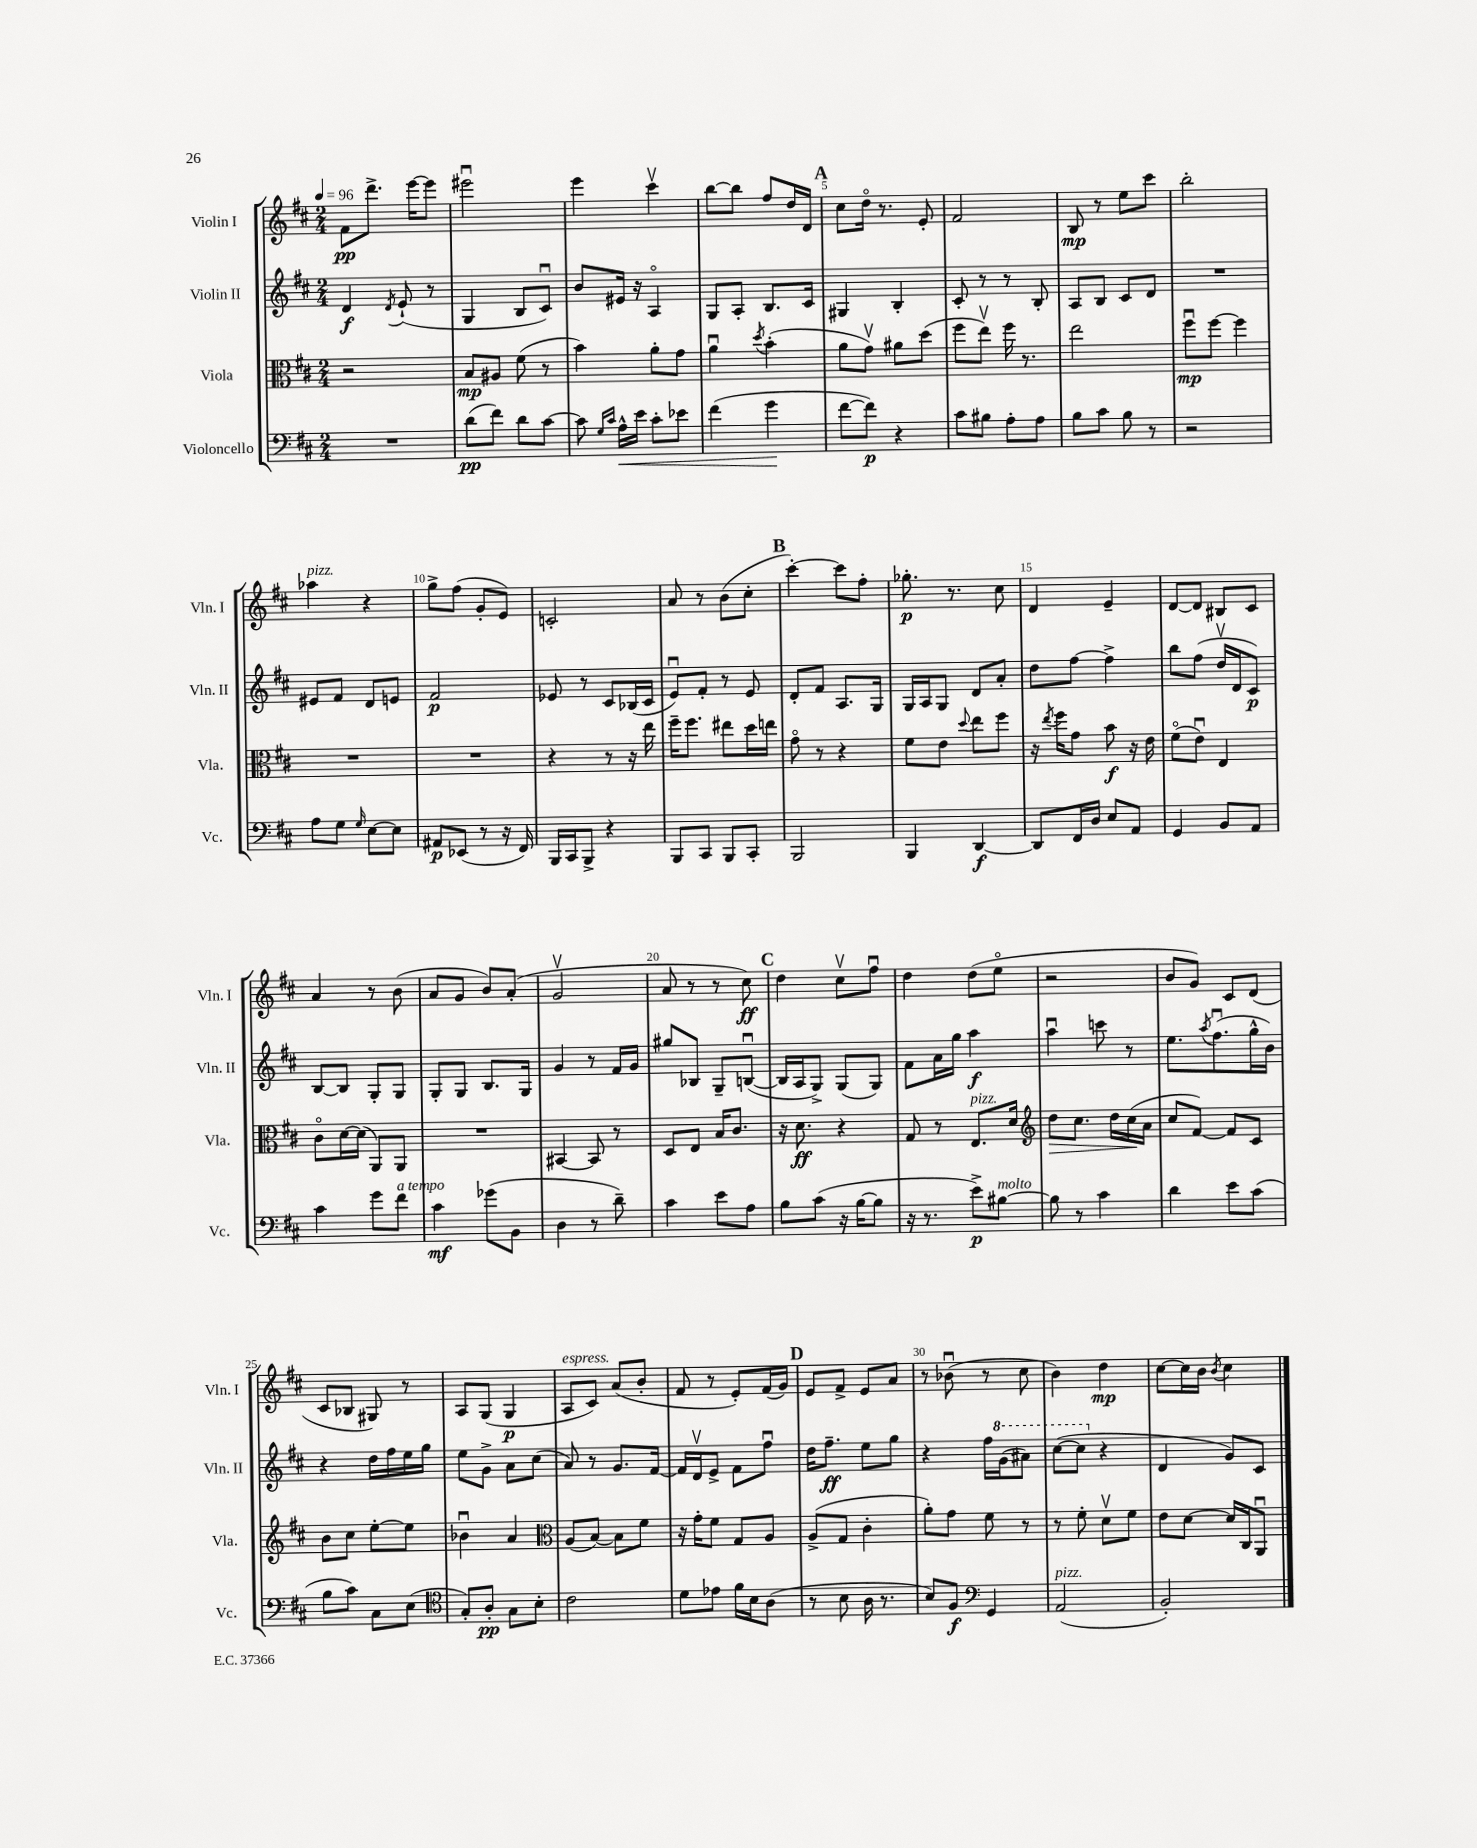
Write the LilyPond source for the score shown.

<<
\new StaffGroup <<
\new Staff = "s0" \with { instrumentName = "Violin I" shortInstrumentName = "Vln. I" } {
    \clef treble \key d \major \numericTimeSignature \time 2/4 \tempo 4 = 96
    fis'8\pp d'''8.-> e'''16~ e'''8 |
    eis'''2\downbow |
    e'''4 cis'''4\upbow |
    b''8~ b''8 fis''8 d''16 d'16 |
    \mark \markup { \bold "A" } cis''8 d''16\flageolet r8. e'8-. |
    fis'2 |
    b8\mp r8 e''8 cis'''8 |
    b''2-. |
    aes''4^\markup { \italic "pizz." } r4 |
    g''8-> fis''8( g'8-. e'8) |
    c'2-. |
    a'8 r8 b'8( cis''8-. |
    \mark \markup { \bold "B" } cis'''4~-.) cis'''8 fis''8-. |
    ges''8.-.\p r8. cis''8 |
    d'4 e'4-- |
    d'8~ d'8 bis8 cis'8 |
    a'4 r8 b'8( |
    a'8 g'8 b'8) a'8-.( |
    g'2\upbow |
    a'8 r8 r8 cis''8\ff) |
    \mark \markup { \bold "C" } d''4 cis''8\upbow fis''8\downbow |
    d''4 d''8( e''8\flageolet |
    r2 |
    b'8 g'8) cis'8 d'8( |
    cis'8 bes8 gis8) r8 |
    a8 g8( g4\p |
    a8^\markup { \italic "espress." } cis'8) a'8( b'8-. |
    fis'8 r8 e'8-.) fis'16( g'16) |
    \mark \markup { \bold "D" } e'8 fis'8-> e'8 a'8 |
    r8 bes'8\downbow( r8 cis''8 |
    b'4) d''4\mp |
    cis''8~ cis''16 b'16 \acciaccatura { b'8 } cis''4 \bar "|." |
}
\new Staff = "s1" \with { instrumentName = "Violin II" shortInstrumentName = "Vln. II" } {
    \clef treble \key d \major \numericTimeSignature \time 2/4
    d'4\f \acciaccatura { d'8 } e'8-!( r8 |
    g4 b8 cis'8\downbow) |
    b'8 eis'16 r16 a4\flageolet |
    g8 a8-. b8. cis'16 |
    \mark \markup { \bold "A" } gis4 b4-. |
    cis'8-. r8 r8 b8-. |
    a8 b8 cis'8 d'8 |
    R2 |
    eis'8 fis'8 d'8 e'8 |
    fis'2\p |
    ees'8 r8 cis'8 bes16( cis'16 |
    e'8\downbow) fis'8-. r8 e'8 |
    \mark \markup { \bold "B" } d'8-. fis'8 a8. g16 |
    g16 a16 g8 d'8 a'8-. |
    d''8 fis''8~ fis''4-> |
    b''8 fis''8( d''16\upbow d'16 cis'8\p) |
    b8~ b8 g8-. g8 |
    g8-. g8 b8. g16 |
    g'4 r8 fis'16 g'16 |
    gis''8 bes8 g8-- b8~\downbow( |
    \mark \markup { \bold "C" } b16 a16 g8->) g8( g8) |
    fis'8 a'16 g''16 a''4\f |
    a''4\downbow c'''8 r8 |
    e''8. \acciaccatura { a''8 } fis''8.\downbow( g''16-^ b'16) |
    r4 d''16 fis''16 e''16 g''16 |
    e''8 g'8-> a'8 cis''8( |
    a'8) r8 g'8. fis'16~ |
    fis'16 d'16\upbow e'8-> fis'8 fis''8\downbow |
    \mark \markup { \bold "D" } d''16 fis''8.--\ff e''8 g''8 |
    r4 fis''16 \ottava #1 g''16( ais''8) |
    cis'''8~( cis'''8 \ottava #0 r4 |
    d'4 g'8) cis'8 \bar "|." |
}
\new Staff = "s2" \with { instrumentName = "Viola" shortInstrumentName = "Vla." } {
    \clef alto \key d \major \numericTimeSignature \time 2/4
    r2 |
    b8\mp ais8 fis'8( r8 |
    b'4) a'8-. g'8 |
    a'4\downbow \acciaccatura { d''8 } b'4-.( |
    \mark \markup { \bold "A" } a'8 g'8\upbow) ais'8 d''8( |
    fis''8 e''8\upbow) fis''16 r8. |
    e''2 |
    fis''8\downbow\mp fis''8~ fis''4 |
    R2 |
    R2 |
    r4 r8 r16 e''16 |
    fis''16-- fis''8. eis''8 d''16 e''16 |
    \mark \markup { \bold "B" } g'8\flageolet r8 r4 |
    fis'8 e'8 \appoggiatura { d''8 } e''8 fis''8 |
    r16 \acciaccatura { e''8 } fis''16 g'8 b'8\f r16 e'16 |
    fis'8\flageolet( e'8\downbow) e4 |
    cis'8\flageolet d'16~ d'16( a,8) a,8 |
    R2 |
    bis,4~ bis,8 r8 |
    d8 e8 b16 cis'8. |
    \mark \markup { \bold "C" } r16 d'8.\ff r4 |
    g8 r8 e8.^\markup { \italic "pizz." } d'16 |
    \clef treble d''8\> cis''8. d''16 cis''16\!( a'16 |
    cis''8 fis'8~) fis'8 cis'8 |
    b'8 cis''8 e''8~-. e''8 |
    bes'4\downbow a'4 |
    \clef alto a8( b8~) b8 fis'8 |
    r16 g'16-. fis'8 g8 a8 |
    \mark \markup { \bold "D" } a8->( g8 cis'4-. |
    a'8-.) g'8 fis'8 r8 |
    r8 fis'8-. d'8\upbow fis'8 |
    e'8 d'8~ d'16 cis16 a,8\downbow \bar "|." |
}
\new Staff = "s3" \with { instrumentName = "Violoncello" shortInstrumentName = "Vc." } {
    \clef bass \key d \major \numericTimeSignature \time 2/4
    R2 |
    d'8\pp( fis'8) d'8 cis'8~ |
    cis'8 \grace { g16 cis'16 } a16-^\< e'16 cis'8-. ees'8 |
    fis'4( g'4\! |
    \mark \markup { \bold "A" } fis'8~ fis'8\p) r4 |
    cis'8 bis8 a8-. a8 |
    b8 cis'8 b8 r8 |
    r2 |
    a8 g8 \grace { g16 } e8~ e8 |
    ais,8\p ees,8( r8 r16 fis,16) |
    b,,16 cis,16 b,,8-> r4 |
    b,,8 cis,8 b,,8 cis,8-. |
    \mark \markup { \bold "B" } b,,2 |
    b,,4 d,4~\f |
    d,8 fis,16 d16 e8 a,8 |
    g,4 b,8 a,8 |
    cis'4 g'8 fis'8^\markup { \italic "a tempo" } |
    cis'4\mf ges'8( b,8 |
    d4 r8 d'8--) |
    cis'4 e'8 a8 |
    \mark \markup { \bold "C" } b8 cis'8( r16 b16~ b8 |
    r16 r8. e'8->\p) bis8~^\markup { \italic "molto" } |
    bis8 r8 cis'4 |
    d'4 e'8 cis'8( |
    b8 cis'8) cis8 e8( |
    \clef tenor g8-.) a8-.\pp g8 b8-. |
    cis'2 |
    d'8 ees'8 fis'16 b16 a8( |
    \mark \markup { \bold "D" } r8 b8 a16 r8. |
    b8) fis8\f \clef bass g,4 |
    a,2^\markup { \italic "pizz." }( |
    b,2-.) \bar "|." |
}
>>
>>
\layout { \context { \Score \override BarNumber.break-visibility = ##(#f #t #t) barNumberVisibility = #(every-nth-bar-number-visible 5) } }
